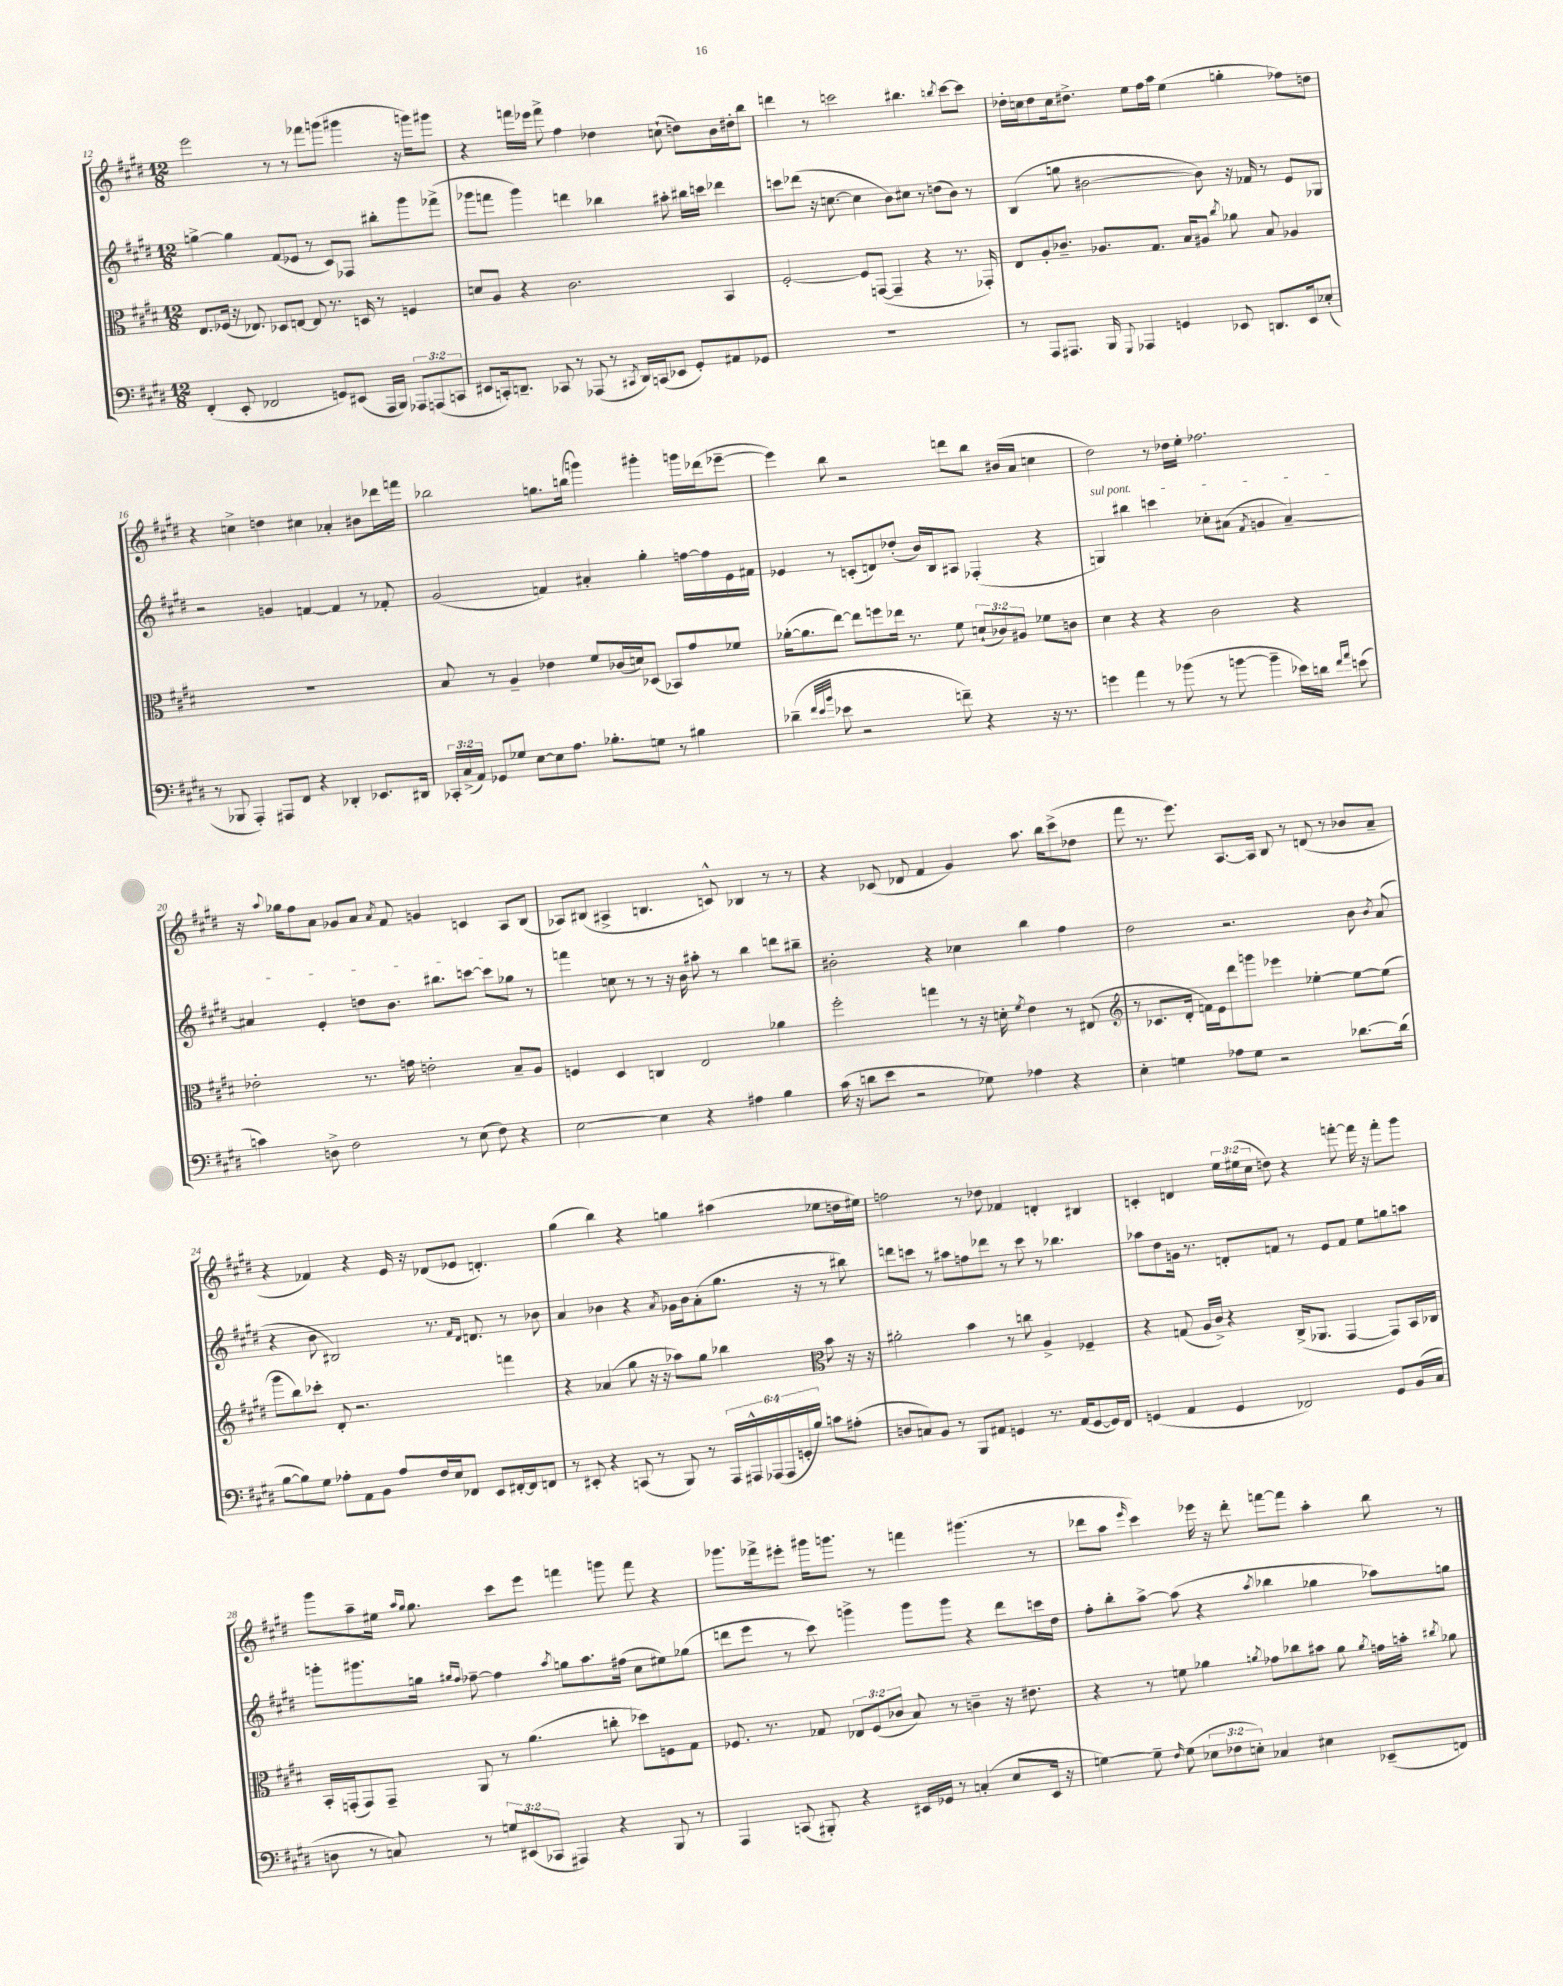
<<
\new StaffGroup <<
\new Staff = "s0" {
    \clef treble \key e \major \numericTimeSignature \time 12/8 \override Staff.TupletNumber.text = #tuplet-number::calc-fraction-text
    \autoBeamOff e'''2 r8 r8 fes'''8[ g'''8]( gis'''4 r16 g'''16[) gis'''8] |
    r4 f'''16[ ees'''16] f'''8-> fis''4 des''4 c''8-!( d''8[) b'16 dis''16-. b''8] |
    d'''4 r8 c'''2 bis''4. \acciaccatura { b''8 } c'''8[~ c'''8] |
    des''16[-. c''16 des''8 c''16 dis''8.]-> e''8[ fis''16 a''16] e''4( g''4-. fes''8[) d''8] |
    r4 c''4-> d''4 cis''4 aes'4-. bis'8[ des'''16 f'''16] |
    bes''2 g''8.[ b''16]( g'''4) gis'''4-. g'''16[ des'''16( ees'''8]~-- |
    ees'''4) b''8 r2 d'''8[ b''8] bis'16[( a'16] c''4 |
    dis''2) r8 des''16[ e''16]-. fes''2. |
    r16 \appoggiatura { a''8 } ges''16[ fis''8 a'8] ges'8[ a'8] \acciaccatura { a'8 } fis'8 g'4 c'4 a8[ b8]( |
    aes8[) bis8]( ais4-> b4. c'8-^) bes4 r8 r8 |
    r4 ces'8( des'8 fis'4 gis'4) a''8. b''16[ cis'''8->( des''8] |
    fis'''8 r8. e'''8.) a8.[~ a16] b8 r8 d'8( r8 bes'8[ a'8]-- |
    r4 fes'4) r4 e'16 r16 des'8[( ees'8] d'4.-.) |
    gis''4( b''4) r4 g''4 ais''4( ees''8[ d''16 eis''16]) |
    f''2 r8 des''8 fes'4 d'4-. bis4 |
    c'4-. d'4 \tuplet 3/2 { e''16[ eis''16( cis''16] } d''8) r4 f'''8~-. f'''16 r16 f'''8[-. gis'''8] |
    gis'''8[ a''8-- eis''16] \grace { a''16[ gis''16] } gis''8. cis'''8[ e'''8] f'''4 g'''8 f'''8 r4 |
    ges'''8.[ fes'''16-> eis'''8]-. gis'''16[ g'''8.] r8 f'''4 gis'''4.( r8 |
    des'''8[ a''8] \grace { e'''16 } cis'''4) ees'''16 r16 des'''8-. f'''8[~ f'''8] a''4-. b''8 r8 \bar "|." |
}
\new Staff = "s1" {
    \clef treble \key e \major \numericTimeSignature \time 12/8
    \autoBeamOff g''4~-> g''4 fis'8[( ees'8] r8 cis'8[) fes8] bis''8[-. gis'''8 fes'''8]->( |
    ges'''8[ f'''8] ges'''4) d'''4 bes''4 ais''8-. bis''16[ c'''16] des'''4 |
    c'''8[ des'''8]( r16 c''8.~ c''4 b'8[) cis''8] r8 d''8[( b'8]) r8 |
    b4( g''8 bis'2~ bis'8) r16 fes'16 r8 e'8[ ges8] |
    r2 g'4 f'4~ f'4 r8 fes'8-. |
    gis'2( f'4) ais'4-. gis''4-. f''16[~ f''16 e'16 fis'16] |
    ees'4 r8 c'8[-.( d'8) des''8]-.( b'16[) b16 ais8] fes4-.( r4 |
    \once \override TextSpanner.bound-details.left.text = \markup { \italic "sul pont." } g4\startTextSpan) bis''4 c'''4 ces''8[-. ais'8]( \acciaccatura { fis'8 } g'4 ais'4~--) |
    ais'4 e'4-. d''8[ b'8.] bis''8.[ c'''8]~ c'''8[ ges''8]\stopTextSpan r8 |
    f'''4 c''8 r8 r8 r16 b'16 ais''8-. r8 b''4 d'''8[ bis''8]-- |
    bis'2-. r4 ces''4 b''4 fis''4 |
    dis''2 r2. b'8 \acciaccatura { b'8 } a'8( |
    r4 b'8 bis2) r8. \grace { fis'16[ dis'16] } d'8. r8 bes'8 |
    a'4 bes'4 r4 \acciaccatura { a'8 } ges'16[ bes'16 a'8-.( gis''8.] r16 r8 bis''8) |
    d'''8[ c'''8] r8 ais''8[ f''8 des'''8] r8 c'''8 r8 bes''4. |
    aes''8[ dis''8 g'16] r8. d'8[-. f'8] r8 e'8[ f'8] e''8[ g''8 a''8] |
    g'''8[-. gis'''8. g''16] \grace { gis''16[ fis''16] } fes''8~-- fes''4 \acciaccatura { a''8 } g''8[ a''8. fis''16]( cis''8[ eis''8) ges''8]( |
    d'''8[ e'''8] r8 cis'''8) g'''4-> g'''8[ g'''8] r4 d'''8[ c'''16 dis''16] |
    fis''8[-. b''8-. a''8]~-> a''8( r4 \acciaccatura { a''8 } bes''4 ges''4 aes''8[) g''8] \bar "|." |
}
\new Staff = "s2" {
    \clef alto \key e \major \numericTimeSignature \time 12/8 \override Staff.TupletNumber.text = #tuplet-number::calc-fraction-text
    \autoBeamOff e8.[ fes16]( r16 ees8.) des8[ e8]~ e8 r8. d16 r8 f4 |
    d'8[ a8] r4 cis'2. b,4 |
    fis2~-. fis8[ g,8]~( g,4-- r4 r8. ges,16-.) |
    e8[ a8-. ces'8.]-- aes8.[ gis8.] b16[ ais8] \acciaccatura { cis''8 } aes'8 b8 aes4 |
    R1. |
    b8 r8 a4-- ees'4 fis'8[ ces'16( d'16) des8]( bes,8[) gis'8 fes'8] |
    aes'16[~-.( aes'8. e''8]~) e''8[ f''8 ees''16] r8. fis'8 \tuplet 3/2 { d'8[-!( ces'8) ais8] } fes'8[ c'8] |
    dis'4 r4 r4 cis'2 r4 |
    ees'2-. r8. g'16 e'2-. b8[-- a8] |
    f4 dis4 c4 e2 aes'4 |
    fis''2-. g''4 r8 r16 d'16-. \acciaccatura { fis'8 } e'4 r8 eis8( |
    \clef treble r8 ces'8.[ dis'16]-. f'16[) e'16 dis'''8 g'''8] ees'''4 ees''4~-. ees''8[~ ees''8]( |
    gis'''8[ b''8) ces'''8]-. dis'8-. r2. f'''4 |
    r4 aes'4( gis''8 r16 r16 aes''8[) gis''8] bes''4 \clef alto b'8 r16 r16 |
    ais'2-. b'4 r8 c''8 a4-> fes4-- |
    r4 g8( a16[ cis'16]->) r4 cis16[->( aes,8.] gis,4~ gis,8[) b,16 ces16] |
    b,16[-. g,16-.( g,8) g,8]-- a,8 r8 a'4.( c''8-. des''8[) f8 gis8] |
    fes8. r8. ges8 \tuplet 3/2 { ees8[ fes8( ces'8] } b8) r8 c'4-- r16 eis'8. |
    r4 r8 f'8 aes'4 \acciaccatura { a'8 } ges'8[ ces''8 bis'8] a'8 \acciaccatura { a'8 } g'16[ b'16]-. \acciaccatura { cis''8 } aes'8 \bar "|." |
}
\new Staff = "s3" {
    \clef bass \key e \major \numericTimeSignature \time 12/8 \override Staff.TupletNumber.text = #tuplet-number::calc-fraction-text
    \autoBeamOff fis,4-.( e,8-. fes,2 g,8[) eis,8]( a,,16[ b,,16]) \tuplet 3/2 { aes,,8[ a,,8( c,8] } |
    eis,8[ c,16-.) d,8.]-- ces,8 r8 aes,,8( r8 \acciaccatura { cis,8 } d,16[) c,16( ees,8] gis,8[-.) ais,8 ges,8] |
    R1. |
    r8 a,,8[ ais,,8.] b,,16 \appoggiatura { gis,,8 } aes,,4 g,4 ees,8 d,8.[ ees,16 ees8]-.( |
    r8 bes,,8 a,,4-.) ais,,8[ fis,8] r4 des,4-. ees,8.[ dis,16] |
    \tuplet 3/2 { ces,16[-. cis16->( a,16]) } ges,8[ ges8] e8[~ e8 a8.] bes8.[-. g8] r8 bis4 |
    des'4--( \grace { fis'32[ e'32 b'32] } ees'8 r2 f'8--) r4 r16 r8. |
    g'4 a'4 r8 bes'8( r8 b'8~ b'4-- ees'16[) d'16] \grace { fis'16[ a'16] } e'8( |
    c'4) d8-> fis2 r8 e8( fis8) r4 |
    e2~ e4 r4 ais4 b4 |
    cis'16( r16 d'8[ e'8] r2 ges8) aes4 r4 |
    e4-. g4 aes8[ g8] r2 des'8.[~ des'16]( |
    b8[~ b8) gis8] aes8[-. a,8 b,8] aes8[ fis16 e16 fes,8] e,8[ fis,16~-. fis,16 f,8] |
    r8 eis,8-. r4 c,8( r8 b,,8) r8 \tuplet 6/4 { a,,16[ ais,,16-^ aes,,16( aes,,16 g,16-. b16]) } c'8[ ais8]-.( |
    d8[ c8) b,8] r8 b,,8[ ais,8] g,4 r8. ais,16[( g,8~ g,16) fis,16] |
    g,4( a,4 g,4 fes,2) g,8[ b,16( cis16] |
    d8 r8 c8) r8 \tuplet 3/2 { g8[ eis,8( ces,8] } ais,,4) r4 b,,8 r8 |
    a,,4 c,8( bis,,8-.) r4 eis,16[ ges,16] r8 c4-.( e8[ eis,16] r16 |
    g4~) g8-- \grace { fis16 } g8( \tuplet 3/2 { ees8[ fes8 e8]-.) } ces4 eis4 ees,8[--( f,8]) \bar "|." |
}
>>
>>
\layout { \context { \Score currentBarNumber = #12 } }
